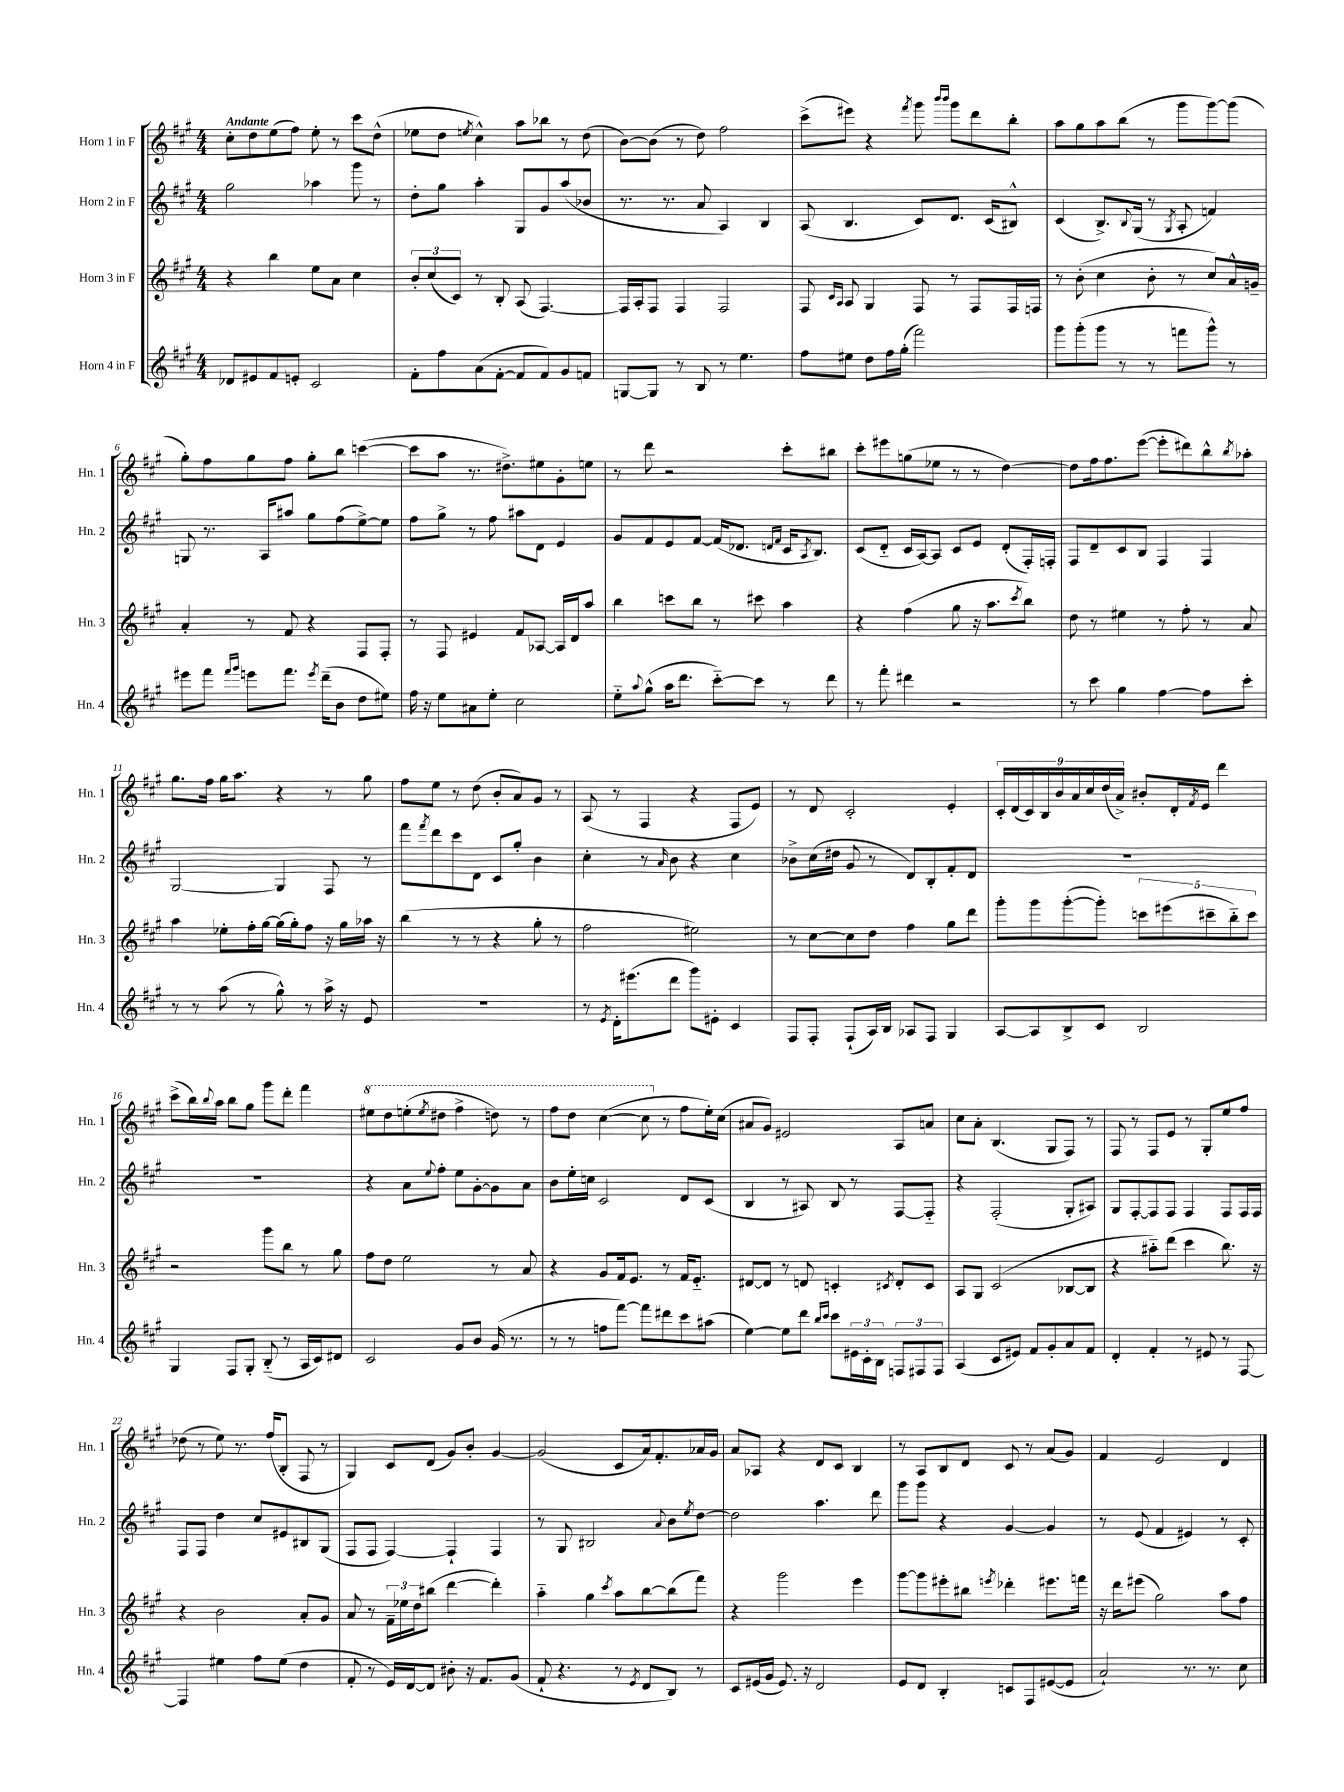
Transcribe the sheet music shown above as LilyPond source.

<<
\new StaffGroup <<
\new Staff = "s0" \with { instrumentName = "Horn 1 in F" shortInstrumentName = "Hn. 1" } {
    \clef treble \key a \major \numericTimeSignature \time 4/4 \tempo "Andante"
    cis''8-. d''8 e''8( fis''8) e''8-. r8 cis'''8 d''8-^( |
    ees''8 d''8 \acciaccatura { e''8 } cis''4-^) a''8 bes''8 r8 d''8( |
    b'8~) b'8( r8 d''8) fis''2 |
    cis'''8->( eis'''8) r4 \acciaccatura { fis'''8 } gis'''8 \grace { b'''16 b'''16 } gis'''8 d'''8 b''8-. |
    a''8 gis''8 a''8 b''8( r8 gis'''8 gis'''8~) gis'''8( |
    gis''8-.) fis''8 gis''8 fis''8 gis''8-. b''8 c'''4~( |
    c'''8 a''8 r8. dis''8.->) eis''8 gis'8-. e''8 |
    r8 d'''8 r2 cis'''8-. bis''8 |
    cis'''8-. eis'''8 g''8( ees''8 r8 r8 d''4~) |
    d''8 fis''16 fis''8. e'''8~( e'''8-. dis'''8) b''8-^ \acciaccatura { b''8 } aes''8-. |
    gis''8. fis''16 gis''16 a''8. r4 r8 gis''8 |
    fis''8 e''8 r8 d''8( b'8-. a'8) gis'8 r8 |
    a8( r8 fis4 r4 fis8 e'8) |
    r8 d'8 cis'2-. e'4-. |
    \tuplet 9/8 { cis'16-. d'16( cis'16) b16 b'16 a'16 cis''16 d''16( a'16->) } bis'8-. d'16-. \acciaccatura { fis'8 } e'16 d'''4 |
    cis'''8->( b''16) \appoggiatura { b''8 } a''16 b''8 gis''8 gis'''8 d'''8-. fis'''4 |
    \ottava #1 eis'''8 d'''8 e'''8-.( \acciaccatura { e'''8 } dis'''8 fis'''4-> d'''8) r8 |
    fis'''8 d'''8 cis'''4~( cis'''8 \ottava #0 r8 fis''8 e''16-.) cis''16( |
    ais'8 gis'8) eis'2 a8 a'8 |
    cis''8 a'8-. b4.( gis8 fis8) r8 |
    fis8 r8 fis8 e'8 r8 gis8-. e''8 fis''8 |
    des''8( r8 e''8) r8. fis''16( b8-. fis8 r8 |
    gis4) cis'8 d'8( gis'8) b'8-. gis'4~ |
    gis'2( cis'8 a'16) fis'8.-. aes'16 gis'16 |
    a'8 aes8 r4 d'8 cis'8 b4 |
    r8 a8 b8 d'8 cis'8 r8 a'8( gis'8) |
    fis'4 e'2 d'4 \bar "|." |
}
\new Staff = "s1" \with { instrumentName = "Horn 2 in F" shortInstrumentName = "Hn. 2" } {
    \clef treble \key a \major \numericTimeSignature \time 4/4
    gis''2 aes''4 gis'''8 r8 |
    d''8-. gis''8 a''4-. gis8 gis'8 a''8( bes'8 |
    r8. r8. a'8 a4) b4 |
    a8( b4. cis'8) d'8. cis'16( bis8-^) |
    cis'4( b8.->) \appoggiatura { b8 } gis16( r8 \acciaccatura { gis8 } a8-. f'4) |
    g8 r8. a16 ais''8 gis''8 fis''8( e''8~->) e''8 |
    fis''8 gis''8-> r8 fis''8 ais''8 d'8 e'4 |
    gis'8 fis'8 e'8 fis'8~ fis'16( des'8. \grace { d'16 fis'16 } cis'16 \acciaccatura { a8 } b8.) |
    cis'8( d'8-_ cis'16 a16~) a8 cis'8 e'8 d'8-.( fis16-.) f16-. |
    fis8 d'8-- cis'8 b8 fis4 fis4 |
    gis2~ gis4 fis8 r8 |
    fis'''8 \acciaccatura { fis'''8 } d'''8 cis'''8 d'8 cis'8 gis''8-. b'4 |
    cis''4-. r8 \grace { a'16 } b'8 r4 cis''4 |
    bes'8-> cis''16( dis''16 gis'8 r8 d'8) b8-. fis'8-. d'8 |
    R1 |
    R1 |
    r4 a'8 \appoggiatura { e''8 } fis''8-. e''8 gis'8~-. gis'8 a'8 |
    b'8 e''16-. c''16 cis'2 d'8 cis'8( |
    b4 r8 ais8) b8 r8 fis8~ fis8-_ |
    r4 fis2-.( gis8-. ais8) |
    gis8 fis8~-. fis8 fis8 fis4 fis8 fis16 fis16 |
    fis8 fis8 d''4 cis''8 eis'8 bis8 gis8( |
    fis8 fis8 fis4~) fis4-! fis4 |
    r8 gis8 bis2 \appoggiatura { a'8 } b'8 \acciaccatura { e''8 } d''8~ |
    d''2 a''4. d'''8 |
    gis'''8 gis'''8 r4 gis'4~ gis'4 |
    r8 e'8( fis'4 eis'4) r8 cis'8-. \bar "|." |
}
\new Staff = "s2" \with { instrumentName = "Horn 3 in F" shortInstrumentName = "Hn. 3" } {
    \clef treble \key a \major \numericTimeSignature \time 4/4
    r4 b''4 e''8 a'8 cis''4 |
    \tuplet 3/2 { b'8-. cis''8( cis'8) } r8 b8-. a8( fis4.~) |
    fis16 a16-. fis8 fis4 fis2 |
    fis8 \grace { cis'16 a16 } a8 gis4 fis8 r8 fis8 fis16 f16 |
    r8 b'8-.( cis''4 b'8-. r8 cis''8) a'16-^ g'16-- |
    a'4-. r8 fis'8 r4 fis8 fis8-. |
    r8 fis8 eis'4 fis'8 aes8~ aes16 d'16 a''8 |
    b''4 c'''8 b''8 r8 cis'''8 a''4 |
    r4 fis''4( gis''8 r16 a''8. \acciaccatura { cis'''8 } b''8) |
    d''8 r8 eis''4 r8 fis''8-. r8 a'8 |
    a''4 ees''8-. fis''16-. gis''16~ gis''16( gis''16-.) fis''8 r16 gis''16 aes''16 r16 |
    b''4( r8 r8 r4 gis''8-. r8 |
    fis''2 eis''2) |
    r8 cis''8~ cis''8 d''8 fis''4 gis''8 d'''8 |
    gis'''8-. gis'''8 gis'''8~-.( gis'''8-.) \tuplet 5/4 { c'''8 eis'''8( cis'''8-- b''8-_) cis'''8 } |
    r2 gis'''8 b''8 r8 gis''8 |
    fis''8 d''8 e''2 r8 a'8 |
    r4 gis'8 fis'16 e'8. r8 fis'16 e'8.-_ |
    dis'8~ dis'8 r8 d'8 c'4-. \acciaccatura { cis'8 } d'8-. cis'8 |
    a8 gis8 cis'2( bes8~ bes8 |
    r4 ais''8-_) d'''8( cis'''4 b''8.) r16 |
    r4 b'2 a'8-. gis'8 |
    a'8 r8 \tuplet 3/2 { fis'16-- ees''16 d''16 } bis''8( d'''4~ d'''4-.) |
    a''4-_ gis''4 \acciaccatura { cis'''8 } a''8 b''8~ b''8( fis'''8) |
    r4 gis'''2 e'''4 |
    gis'''8~ gis'''8 eis'''8-. bis''8 \acciaccatura { e'''8 } des'''4-. eis'''8. f'''16 |
    r16 d'''16 eis'''8( gis''2) a''8 fis''8 \bar "|." |
}
\new Staff = "s3" \with { instrumentName = "Horn 4 in F" shortInstrumentName = "Hn. 4" } {
    \clef treble \key a \major \numericTimeSignature \time 4/4
    des'8 eis'8 fis'8 e'8-. cis'2 |
    fis'8-. fis''8 a'8( fis'8~-. fis'8 fis'8) gis'8 f'8 |
    g8~ g8 r8 b8 r8 e''4. |
    fis''8 eis''8 d''8 fis''16 gis''16-.( fis'''2) |
    gis'''8 gis'''8-.( gis'''8 r8 r8 f'''8 gis'''8-^) r8 |
    eis'''8 fis'''8 \grace { fis'''16 gis'''16 } e'''8 fis'''8. \acciaccatura { e'''8 } d'''16--( b'8 d''8 eis''8) |
    fis''16 r16 e''8 ais'8 e''8-. cis''2 |
    e''8-_ \appoggiatura { a''8 } gis''8-^( a''16 d'''8. cis'''8~-_) cis'''8 r8 d'''8 |
    r8 fis'''8-. dis'''4 r2 |
    r8 cis'''8 gis''4 fis''4~ fis''8 cis'''8-. |
    r8 r8 a''8( r8 gis''8-^) r8 a''16-> r16 e'8 |
    R1 |
    r8 \acciaccatura { e'8 } d'16-. eis'''8.( d'''8 gis'''8) eis'8-. cis'4 |
    fis8 fis8-. fis8-!( a16) b16 aes8 fis8 gis4 |
    a8~ a8 b8-> cis'8 b2 |
    gis4 fis8 gis8-. b8-_( r8 a16 cis'16) dis'8 |
    cis'2 gis'8 b'8 gis'16( r8. |
    r8 r8 f''8 fis'''8~) fis'''8 dis'''8 cis'''8 ais''8( |
    e''4~) e''8 d'''8 \grace { b''16 cis'''16 } cis'''8 \tuplet 3/2 { eis'16 cis'16-. b16 } \tuplet 3/2 { f8 fis8 fis8 } |
    a4( cis'8 eis'8) fis'8 gis'8-. a'8 fis'8 |
    d'4-. fis'4-. r8 eis'8 r8 fis8~ |
    fis4 eis''4 fis''8 eis''8( d''4 |
    fis'8-. r8 e'16) d'16~ d'8 bis'8-. r16 fis'8. gis'8( |
    fis'8-! r4. r8 \acciaccatura { e'8 } d'8 b8) r8 |
    cis'8 eis'16( gis'16 eis'8.) r16 d'2 |
    e'8 d'8 b4-. c'8 fis8 eis'8~( eis'8 |
    a'2-!) r8. r8. cis''8 \bar "|." |
}
>>
>>
